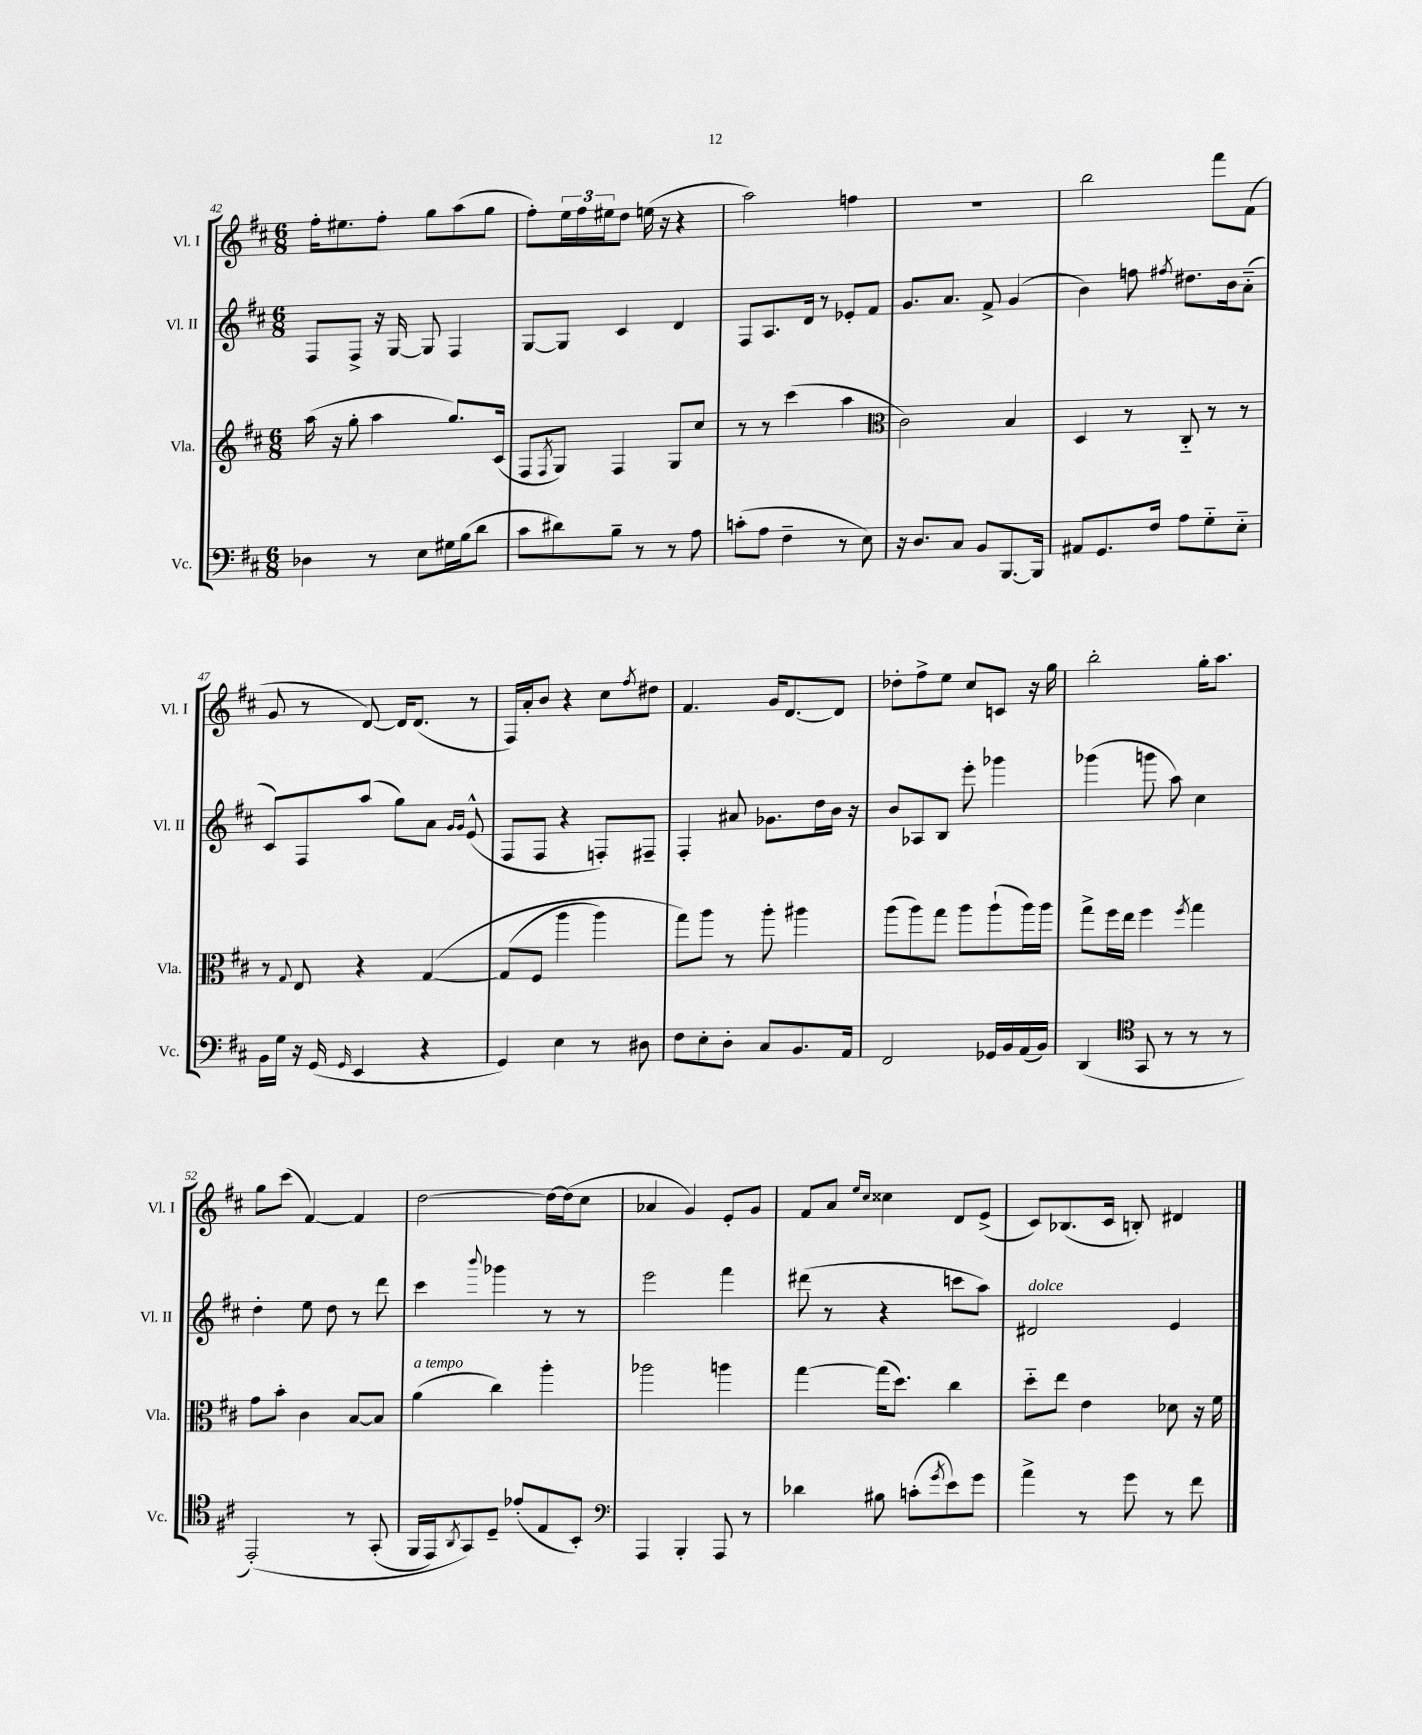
<<
\new StaffGroup <<
\new Staff = "s0" \with { instrumentName = "Vl. I" shortInstrumentName = "Vl. I" } {
    \clef treble \key d \major \numericTimeSignature \time 6/8
    fis''16-. eis''8. fis''8-. g''8 a''8( g''8 |
    fis''8-.) \tuplet 3/2 { e''16 fis''16 eis''16 } d''8 e''16( r16 r4 |
    a''2) f''4 |
    R2. |
    b''2 fis'''8 fis'8( |
    g'8 r8 d'8~) d'16 d'8.( r8 |
    fis16) a'16-. b'8 r4 cis''8 \acciaccatura { fis''8 } dis''8 |
    fis'4. g'16 d'8.~ d'8 |
    des''8-. fis''8-> e''8 cis''8 c'8 r16 g''16 |
    b''2-. g''16-. a''8. |
    g''8 cis'''8( fis'4~) fis'4 |
    d''2~ d''16~ d''16( cis''8 |
    aes'4 g'4) e'8-. g'8 |
    fis'8 a'8 \grace { e''16 cis''16 } cisis''4 d'8 e'8->( |
    cis'8) bes8.( cis'16 b8-.) dis'4 \bar "|." |
}
\new Staff = "s1" \with { instrumentName = "Vl. II" shortInstrumentName = "Vl. II" } {
    \clef treble \key d \major \numericTimeSignature \time 6/8
    fis8 fis8-> r16 g16~ g8 fis4 |
    g8~ g8 cis'4 d'4 |
    fis8 a8. d'16 r8 ees'8-. fis'8 |
    g'8. a'8. fis'8-> g'4( |
    b'4) f''8 \acciaccatura { fis''8 } dis''8. b'16 a'8-_( |
    cis'8) fis8 a''8( g''8) a'8 \grace { g'16 g'16 } e'8-^( |
    fis8 fis8 r4 f8-.) fis8-- |
    fis4-. ais'8 ges'8. d''16 b'16 r16 |
    b'8 aes8 b8 e'''8-. ges'''4 |
    ges'''4( g'''8 a''8) cis''4 |
    d''4-. e''8 d''8 r8 d'''8 |
    cis'''4 \appoggiatura { b'''8 } ges'''4 r8 r8 |
    e'''2 fis'''4 |
    dis'''8( r8 r4 c'''8 a''8) |
    dis'2^\markup { \italic "dolce" } e'4 \bar "|." |
}
\new Staff = "s2" \with { instrumentName = "Vla." shortInstrumentName = "Vla." } {
    \clef treble \key d \major \numericTimeSignature \time 6/8
    a''16( r16 g''8-. a''4 g''8.) cis'16( |
    fis8 \acciaccatura { fis8 } g8) fis4 g8 cis''8 |
    r8 r8 cis'''4( a''4 |
    \clef alto cis'2) b4 |
    d4 r8 cis8-_ r8 r8 |
    r8 \appoggiatura { g8 } e8 r4 g4~\( |
    g8( fis8 a''4 a''4) |
    g''8\) a''8 r8 a''8-. ais''4 |
    a''8( a''8) g''8 a''8 a''8-!( a''16) a''16 |
    g''8-> fis''16 e''16 fis''4 \acciaccatura { fis''8 } g''4 |
    g'8 b'8-. cis'4 b8~ b8 |
    a'4^\markup { \italic "a tempo" }( cis''4) a''4-. |
    aes''2 a''4 |
    g''4~ g''16( d''8.) cis''4 |
    d''8-_ e''8 e'4 des'8 r16 fis'16 \bar "|." |
}
\new Staff = "s3" \with { instrumentName = "Vc." shortInstrumentName = "Vc." } {
    \clef bass \key d \major \numericTimeSignature \time 6/8
    des4 r8 e8 gis16 b16( d'8 |
    cis'8 dis'8) b8-- r8 r8 a8 |
    c'8-.( a8 fis4-- r8 e8) |
    r16 d8. cis8 b,8 b,,8.~ b,,16 |
    ais,8 g,8. fis16 a8 g8-_ e8-_ |
    b,16 g16 r16 g,16( \grace { g,16 } e,4 r4 |
    g,4) e4 r8 dis8 |
    fis8 e8-. d8-. cis8 b,8. a,16 |
    fis,2 ges,16 b,16 a,16( b,16) |
    d,4( \clef tenor g,8 r8 r8 r8 |
    e,2-.)\( r8 g,8-.( |
    fis,16 e,16) \acciaccatura { a,8 } g,8\) d8-- ees'8-.( e8 b,8-.) |
    \clef bass a,,4 b,,4-. a,,8 r8 |
    des'4 bis8 c'8-.( \acciaccatura { g'8 } e'8) g'8 |
    a'4-> r8 g'8 r8 fis'8 \bar "|." |
}
>>
>>
\layout { \context { \Score currentBarNumber = #42 } }
